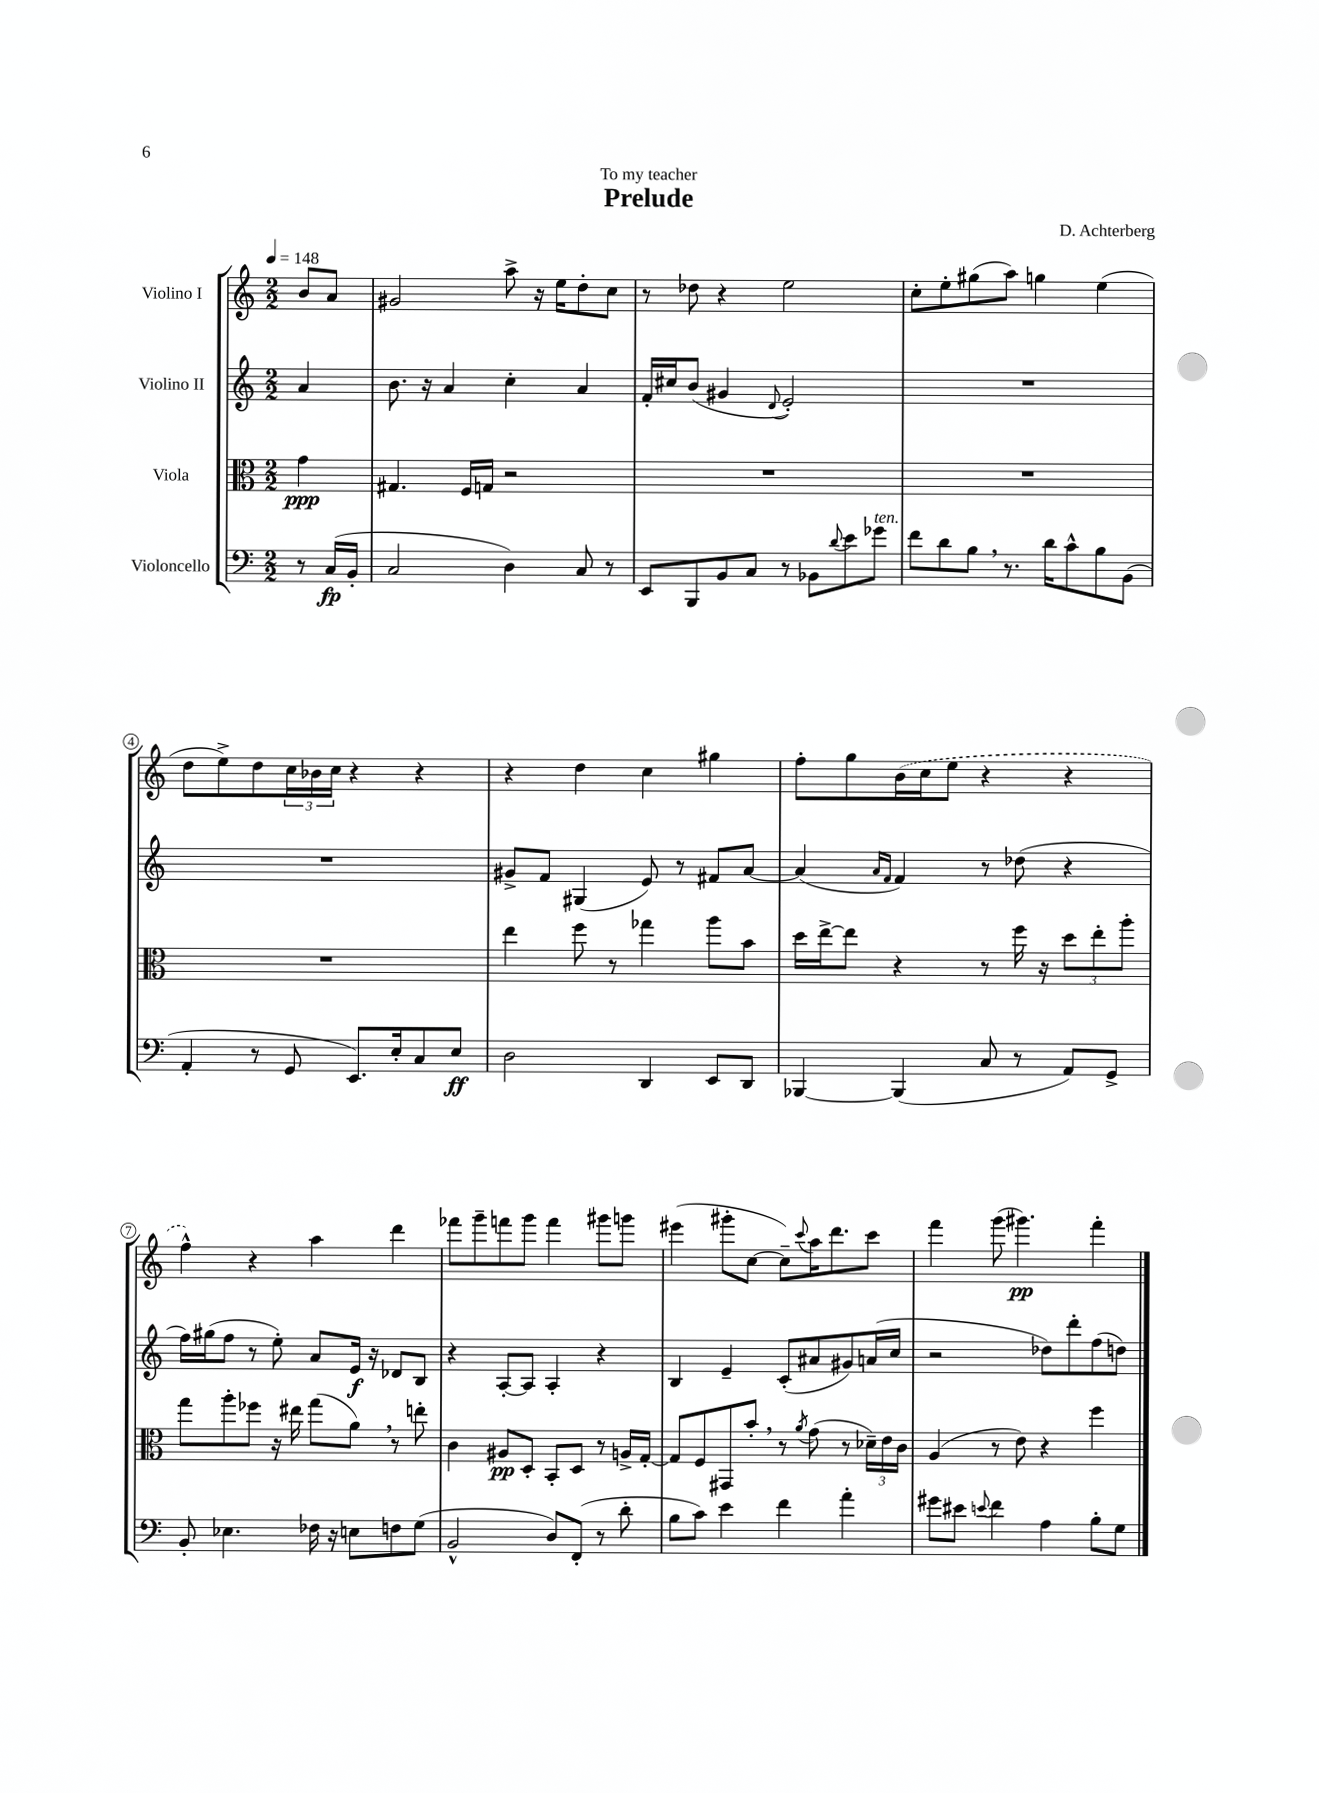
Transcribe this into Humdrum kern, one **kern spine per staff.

**kern	**kern	**kern	**kern
*staff4	*staff3	*staff2	*staff1
*clefF4	*clefC3	*clefG2	*clefG2
*k[]	*k[]	*k[]	*k[]
*M2/2	*M2/2	*M2/2	*M2/2
*MM148	*MM148	*MM148	*MM148
8r	4g	4a	8b
(16C	.	.	8a
16BB'	.	.	.
=	=	=	=
2C	4.G#	8.b	2g#
.	.	16r	.
.	.	4a	.
.	16F	.	.
.	16G	.	.
4D)	2r	4cc'	8aa^
.	.	.	16r
.	.	.	16ee
8C	.	4a	8dd'
8r	.	.	8cc
=	=	=	=
8EE	1r	16f'	8r
.	.	16cc#	.
8BBB	.	(8b	8dd-
8BB	.	4g#	4r
8C	.	.	.
.	.	8qqd	.
8r	.	2e')	2ee
8BB-	.	.	.
8qqd	.	.	.
8e	.	.	.
8g-	.	.	.
=	=	=	=
8f	1r	1r	8cc'
8d	.	.	8ee'
8B	.	.	(8gg#
8.r	.	.	8aa)
.	.	.	4gg
16d	.	.	.
8c^^	.	.	.
8B	.	.	(4ee
(8BB	.	.	.
=	=	=	=
4AA'	1r	1r	8dd
.	.	.	8ee^)
8r	.	.	8dd
8GG	.	.	24cc
.	.	.	24b-
.	.	.	24cc
8.EE)	.	.	4r
16E'	.	.	.
8C	.	.	4r
8E	.	.	.
=	=	=	=
2D	4ee	8g#^	4r
.	.	8f	.
.	8ff	(4G#	4dd
.	8r	.	.
4DD	4gg-	8e)	4cc
.	.	8r	.
8EE	8aa	8f#	4gg#
8DD	8b	[8a	.
=	=	=	=
[4BBB-	16dd	(4a]	8ff'
.	[16ee^	.	.
.	8ee]	.	8gg
.	.	16qqa	.
.	.	16qqf	.
(4BBB-]	4r	4f)	(16b
.	.	.	16cc
.	.	.	8ee
8C	8r	8r	4r
8r	16ff	(8dd-	.
.	16r	.	.
8AA)	12dd	4r	4r
.	12ee'	.	.
8GG^	.	.	.
.	12aa'	.	.
=	=	=	=
8BB'	8gg	16ff)	4ff^^)
.	.	(16gg#	.
4.E-	8aa'	8ff	.
.	8ff-	8r	4r
.	16r	8ee')	.
.	16ee#	.	.
16F-	(8gg	8a	4aa
16r	.	.	.
8E	8a)	16e	.
.	.	16r	.
8F	8r	8d-	4ddd
(8G	8ee'	8B	.
=	=	=	=
2BB^^	4c	4r	8fff-
.	.	.	8ggg~
.	8A#	[8A'	8fff
.	8D'	8A]	8ggg
8D)	8BB'	4A'	4fff
(8FF'	8D	.	.
8r	8r	4r	8ggg#
8d'	16A^	.	8ggg
.	[16G'	.	.
=	=	=	=
8B	8G]	4B	(4eee#
8c)	8F	.	.
4e	8GG#	4e~	8ggg#'
.	8b'	.	[8cc
4f	8r	(8c'	8cc~])
.	8qa	.	8qqccc
.	(8g	8a#	16aa
.	.	.	8.ddd
4a'	8r	8g#)	.
.	24d-~)	(16a	8ccc
.	24e	.	.
.	.	16cc	.
.	24c	.	.
=	=	=	=
8g#	(4A	2r	4fff
8e#	.	.	.
8qqe	.	.	.
4f	8r	.	(8ggg
.	8e)	.	4.ggg#)
4A	4r	8dd-)	.
.	.	8ddd'	.
8B'	4ff	(8ff	4fff'
8G	.	8dd)	.
==	==	==	==
*-	*-	*-	*-
